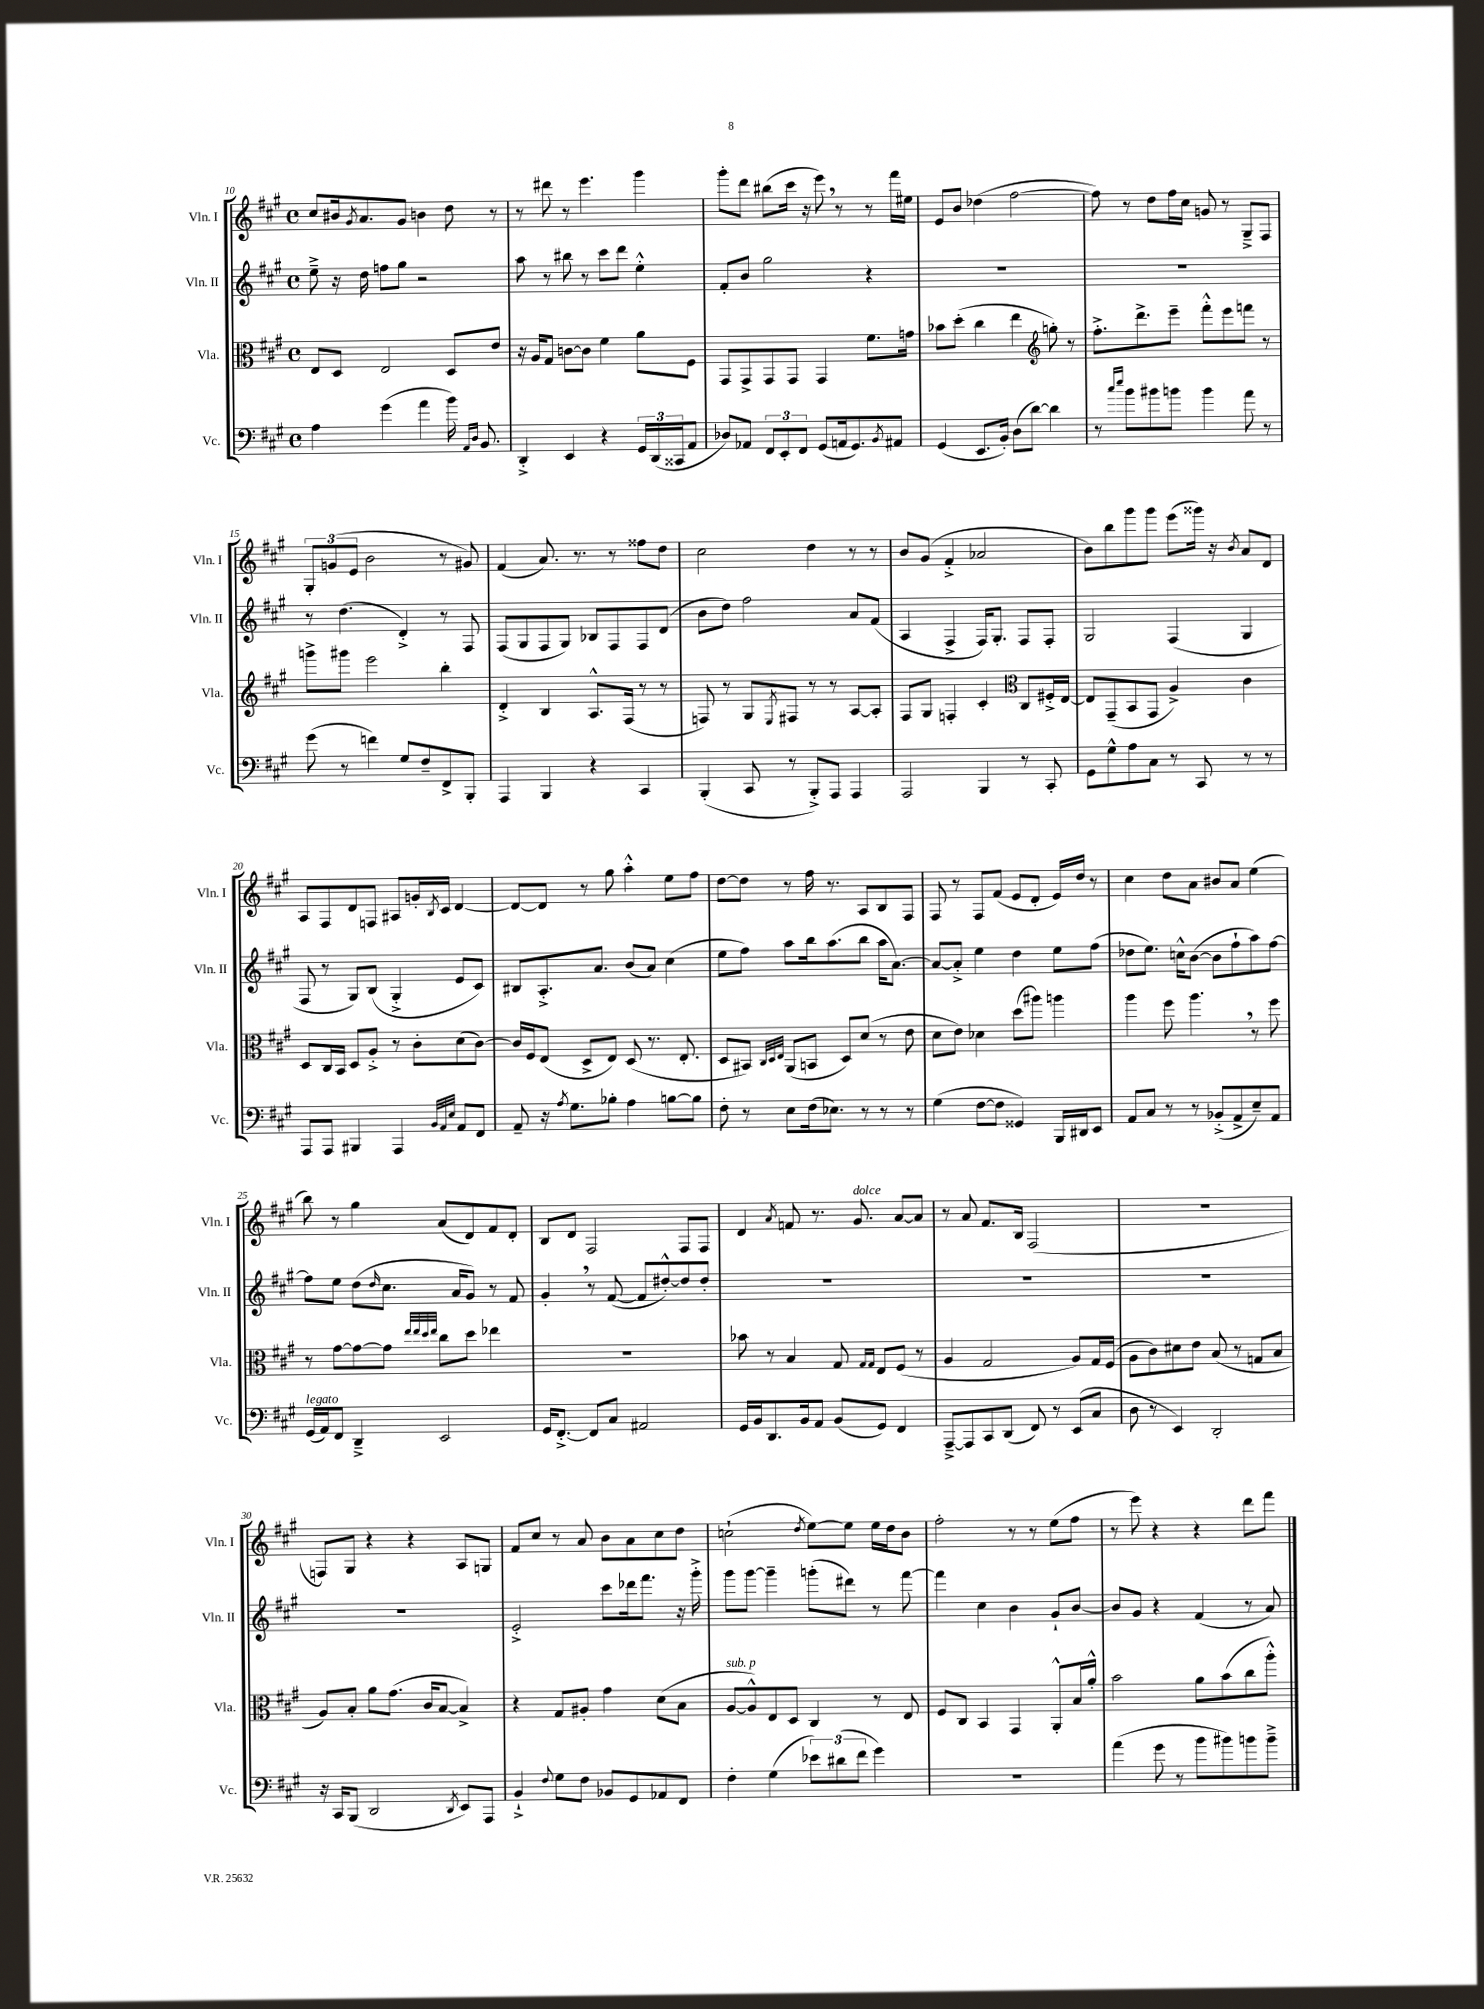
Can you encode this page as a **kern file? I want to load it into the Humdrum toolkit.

**kern	**kern	**kern	**kern
*staff4	*staff3	*staff2	*staff1
*clefF4	*clefC3	*clefG2	*clefG2
*k[f#c#g#]	*k[f#c#g#]	*k[f#c#g#]	*k[f#c#g#]
*M4/4	*M4/4	*M4/4	*M4/4
*met(c)	*met(c)	*met(c)	*met(c)
4A\	8E/L	8ee~^\	8cc#/L
.	8D/J	16r	16b#/k
.	.	.	8qg#/
.	.	16dd\	8.a/
(4g#\	2E/	8ff\L	.
.	.	8gg#\J	8g#/J
4a\	.	2r	4b\
16b\)	8D/L	.	8dd\
16qqAA/LL	.	.	.
16qqD/JJ	.	.	.
8.BB/	.	.	.
.	8e/J	.	8r
=	=	=	=
4DD'^/	16r	8aa\	8r
.	16A/LK	.	.
.	8G#/J	8r	8ddd#\
4EE/	[8c\L	8bb#\	8r
.	8c\]J	8r	4.eee\
4r	4f#\	8ccc#\L	.
.	.	8ddd\J	.
24GG#/LL	8a\L	4ee'^^\	4ggg#\
(24DD/	.	.	.
24CC##/J	.	.	.
8AA/J	8F#\J	.	.
=	=	=	=
8D-/L)	8GG#/L	8f#'/L	8ggg#'\L
8AA-/J	8GG#^/	8b/J	8ddd\J
12FF#/L	8GG#/	2gg#\	(8bb#\L
12EE'/	.	.	.
.	8GG#/J	.	16ccc#\Jk
12FF#/J	.	.	.
.	.	.	16r
(8GG#/L	4GG#/	.	8eee\)
16AA/k	.	.	8r
8.GG#/)	.	.	.
.	8.f#\L	4r	8r
8qBB/	.	.	.
8AA#/J	.	.	16fff#\LL
.	16g\Jk	.	16ee#\JJ
=	=	=	=
(4GG#/	8b-\L	1r	8e/L
.	(8dd'\J	.	8b/J
8.EE/L	4cc#\	.	(4dd-\
16BB'/Jk)	.	.	.
(8D\L	4ee\	.	[2ff#\
[8d\J)	.	.	.
*	*clefG2	*	*
4d\]	8gg'\)	.	.
.	8r	.	.
=	=	=	=
8r	8.ff#'^\L	1r	8ff#\])
16qqcc#/LL	.	.	.
16qqee/JJ	.	.	.
8b\L	.	.	8r
.	8.ddd^\	.	.
8b#\	.	.	8dd\L
8b\J	8eee~\J	.	16ff#\L
.	.	.	16cc#\JJ
4b\	8fff#'^^\L	.	8g/
.	8eee\	.	8r
8a\	8fff\J	.	8G#~^/L
8r	8r	.	8F#/J
=	=	=	=
(8g#\	8ggg^\L	8r	12G#'/L
.	.	.	(12g/
8r	8ggg#\J	(4.dd\	.
.	.	.	12e/J
4f\)	2eee\	.	2b\
8G#/L	.	4d'^/)	.
8F#~/	.	.	.
8FF#^/	4bb'\	8r	8r
8BBB'/J	.	8F#/	8g#/)
=	=	=	=
4AAA/	4d'^/	(8F#/L	(4f#/
.	.	8G#/	.
4BBB/	4B/	8F#/	8.a/)
.	.	8G#/J)	.
.	.	.	8.r
4r	8.A^^/L	8B-/L	.
.	.	8F#/	8r
.	(16F#/Jk	.	.
4CC#/	8r	8F#/	8ff##\L
.	8r	(8d/J	8dd\J
=	=	=	=
(4BBB'/	8F/)	8b\L	2cc#\
.	8r	8dd\J)	.
8CC#/	8G#/L	2ff#\	.
.	8qE/	.	.
8r	8F#/J	.	.
8BBB'^/L)	8r	.	4dd\
8AAA/J	8r	.	.
4AAA/	[8A/L	8a/L	8r
.	8A'/]J	(8f#/J	8r
=	=	=	=
2AAA/	8F#/L	4A/	8b/L
.	8G#/J	.	(8g#/J
.	4F'/	4F#^/	4f#'^/
4BBB/	4c#'/	16F#/LK)	2a-/
.	.	8.G#'/J	.
*	*clefC3	*	*
8r	8C#/L	8F#/L	.
8CC#'/	16F#'^/L	8F#'/J	.
.	[16E/JJ	.	.
=	=	=	=
8GG#\L	8E/]L	2G#/	8b\L)
8G#^^\	(8GG#~/	.	8bb\
8A\	8BB/	.	8ggg#\
8C#\J	8GG#/J	.	8ggg#\J
8r	4A^/)	(4F#/	(8eee\L
8CC#/	.	.	16ggg##\Jk)
.	.	.	16r
.	.	.	8qb/
8r	4c#\	4G#/	8a/L
8r	.	.	8d/J
=	=	=	=
8AAA/L	8D/L	8F#/	8A/L
8AAA/J	16C#/L	8r	8F#/
.	16BB/JJ	.	.
4BBB#/	8D/L	8G#/L)	8d/
.	8A'^/J	(8B/J	8F/J
4AAA/	8r	4G#'^/	8A#/L
.	8c#'\L	.	16g'/L
.	.	.	8qB/
.	.	.	16c#/JJ
32qqBB/LLL	.	.	.
32qqAA/	.	.	.
32qqE/JJJ	.	.	.
8AA/L	(8d\	8e/L	[4d/
8FF#/J	[8c#\J)	8c#/J)	.
=	=	=	=
8AA~/	16c#/]LL	8B#/L	8d/_L
.	16F#/J	.	.
16r	(8E/J	8.A'^/	8d/]J
8qA/	.	.	.
8.G#\L	.	.	.
.	8D^/L	.	8r
.	.	8.a/J	.
8B-'\J	8E/J)	.	8gg#\
4A\	(8D/	(8b/L	4aa'^^\
.	8.r	8a/J)	.
[8B\L	.	(4cc#\	8ee\L
.	8.E'/	.	.
8B\]J	.	.	8ff#\J
=	=	=	=
8F#'\	8D/L	8ee\L	[8dd\L
8r	8BB#/J)	8ff#\J)	8dd\]J
.	32qqC#/LLL	.	.
.	32qqD/	.	.
.	32qqE/JJJ	.	.
8E\L	(8AA/L	8aa\L	8r
(16F#\k	8BB/J	16bb\k	16ff#\
8.E-\J)	.	(8.aa\	8.r
.	8D/L)	.	.
8r	(8d/J	8bb\J	8A/L
8r	8r	16aa\LK	8B/
.	.	[8.a\J)	.
8r	8e\	.	8F#/J
=	=	=	=
(4G#\	8d\L	8a/_L	8F#/
.	8e\J)	8a'^/]J	8r
[8F#\L	4d-\	4ee\	8F#/L
8F#\]J	.	.	(8f#/J
4GG##/)	(8dd\L	4dd\	8e/L
.	8aa#\J)	.	8d'/J
16BBB/LL	4aa\	8ee\L	16e/LL)
16DD#/J	.	.	16dd/JJ
8EE/J	.	(8ff#\J	8r
=	=	=	=
8AA/L	4aa\	8dd-\L	4cc#\
8C#/J	.	8.ee\J)	.
8r	8ff#\	.	8dd\L
.	.	16cc^^\LK	.
8r	4.aa\	([8b\J	8a\J
(8BB-'^/L	.	8b\]L	8b#/L
8AA^/	.	8ff#`\	8a/J
8E~/)	8r	8aa\)	(4ee\
8AA/J	8ff#\	[8ff#\J	.
=	=	=	=
(16GG#/LL	8r	8ff#\]L	8bb\)
16AA/J)	.	.	.
8FF#/J	[8g#\L	8ee\J	8r
4DD~^/	8g#\_	(8dd\L	4gg#\
.	.	16qqdd/	.
.	8g#\]J	8.cc#\J	.
.	32qqee/LLL	.	.
.	32qqee/	.	.
.	32qqdd/	.	.
.	32qqee/JJJ	.	.
2EE/	8cc#\L	.	(8a/L
.	.	16a/LK	.
.	8dd\J	8g#/J)	8d/)
.	4ee-\	8r	8f#/
.	.	8f#/	8d'/J
=	=	=	=
16GG#/LK	1r	4g#'/	8B/L
[8.FF#'^/J	.	.	.
.	.	.	8d/J
8FF#/]L	.	8r	2F#/
8C#/J	.	([8f#/	.
2AA#/	.	8f#/]L	.
.	.	[8dd#'^^/)	.
.	.	8dd#/]	8F#/L
.	.	8dd#'/J	8F#/J
=	=	=	=
16GG#/LL	8b-\	1r	4d/
16BB/J	.	.	.
8.DD/	8r	.	.
.	.	.	8qa/
.	4B/	.	8f/
16BB/k	.	.	.
8AA/J	.	.	8.r
(8BB/L	8G#/	.	.
.	.	.	8.g#/
.	16qqG#/LL	.	.
.	16qqG#/JJ	.	.
8GG#/J)	8E/L	.	.
4FF#/	(8F#/J	.	[8a/L
.	8r	.	8a/]J
=	=	=	=
[8AAA~^/L	4A/	1r	8r
8AAA/]	.	.	8a/
8CC#/	2G#/	.	8.f#/L
(8DD/J	.	.	.
.	.	.	16B/Jk
8FF#/)	.	.	(2F#/
8r	.	.	.
(8EE/L	8A/L)	.	.
8C#/J	16G#/L	.	.
.	(16F#/JJ	.	.
=	=	=	=
8D\	8A\L	1r	1r
8r	8c#\)	.	.
4EE/)	8d#\	.	.
.	8e\J	.	.
2DD'/	(8B/	.	.
.	8r	.	.
.	8G/L	.	.
.	8B/J	.	.
=	=	=	=
16r	8A/L)	1r	8F/L)
16CC#/LK	.	.	.
(8BBB/J	8B'/J	.	8G#/J
2DD/	8a\L	.	4r
.	(8.g#\J	.	.
.	.	.	4r
.	16c#/LK	.	.
.	[8B/J	.	.
8qDD/	.	.	.
8EE/L)	4B^/])	.	8A/L
8AAA/J	.	.	8G/J
=	=	=	=
4BB`^/	4r	2e'^/	8f#/L
.	.	.	8cc#/J
8qqF#/	.	.	.
8G#\L	8G#/L	.	8r
8F#\J	8A#'/J	.	8a/
8BB-/L	4g#\	8ccc#\L	8b\L
8GG#/	.	16ddd-\k	8a\
.	.	8.fff#\J	.
8AA-/	(8d\L	.	8cc#\
8FF#/J	8B\J	16r	8dd\J
.	.	16ggg#'^\	.
=	=	=	=
4F#'\	[8A/L	8ggg#\L	(2cc`\
.	8A^^/])	[8ggg#\J	.
(4G#\	8E/	4ggg#~\]	.
.	8D/J	.	.
.	.	.	8qdd/
12e-\L)	4C#/	(8ggg'\L	[8ee\L)
(12d#\	.	.	.
.	.	8ddd#\J)	8ee\]J
12f#\J	.	.	.
4g#\)	8r	8r	16ee\LL
.	.	.	16dd\J
.	8E/	[8fff#\	8b\J
=	=	=	=
1r	8F#/L	4fff#\]	2ff#'\
.	8C#/J	.	.
.	4BB/	4cc#\	.
.	4GG#/	4b\	8r
.	.	.	8r
.	8AA'^^/L	8g#`/L	(8ee\L
.	16B/L	[8b/J	8ff#\J
.	16a'^^/JJ	.	.
=	=	=	=
(4a\	2b\	8b/]L	8r
.	.	8g#/J	8eee\)
8g#\	.	4r	4r
8r	.	.	.
8b\L	8a\L	(4f#/	4r
8b#\)	(8b\	.	.
8b\	8cc#\	8r	8ddd\L
8b~^\J	8aa'^^\J)	8a/)	8fff#\J
==	==	==	==
*-	*-	*-	*-
